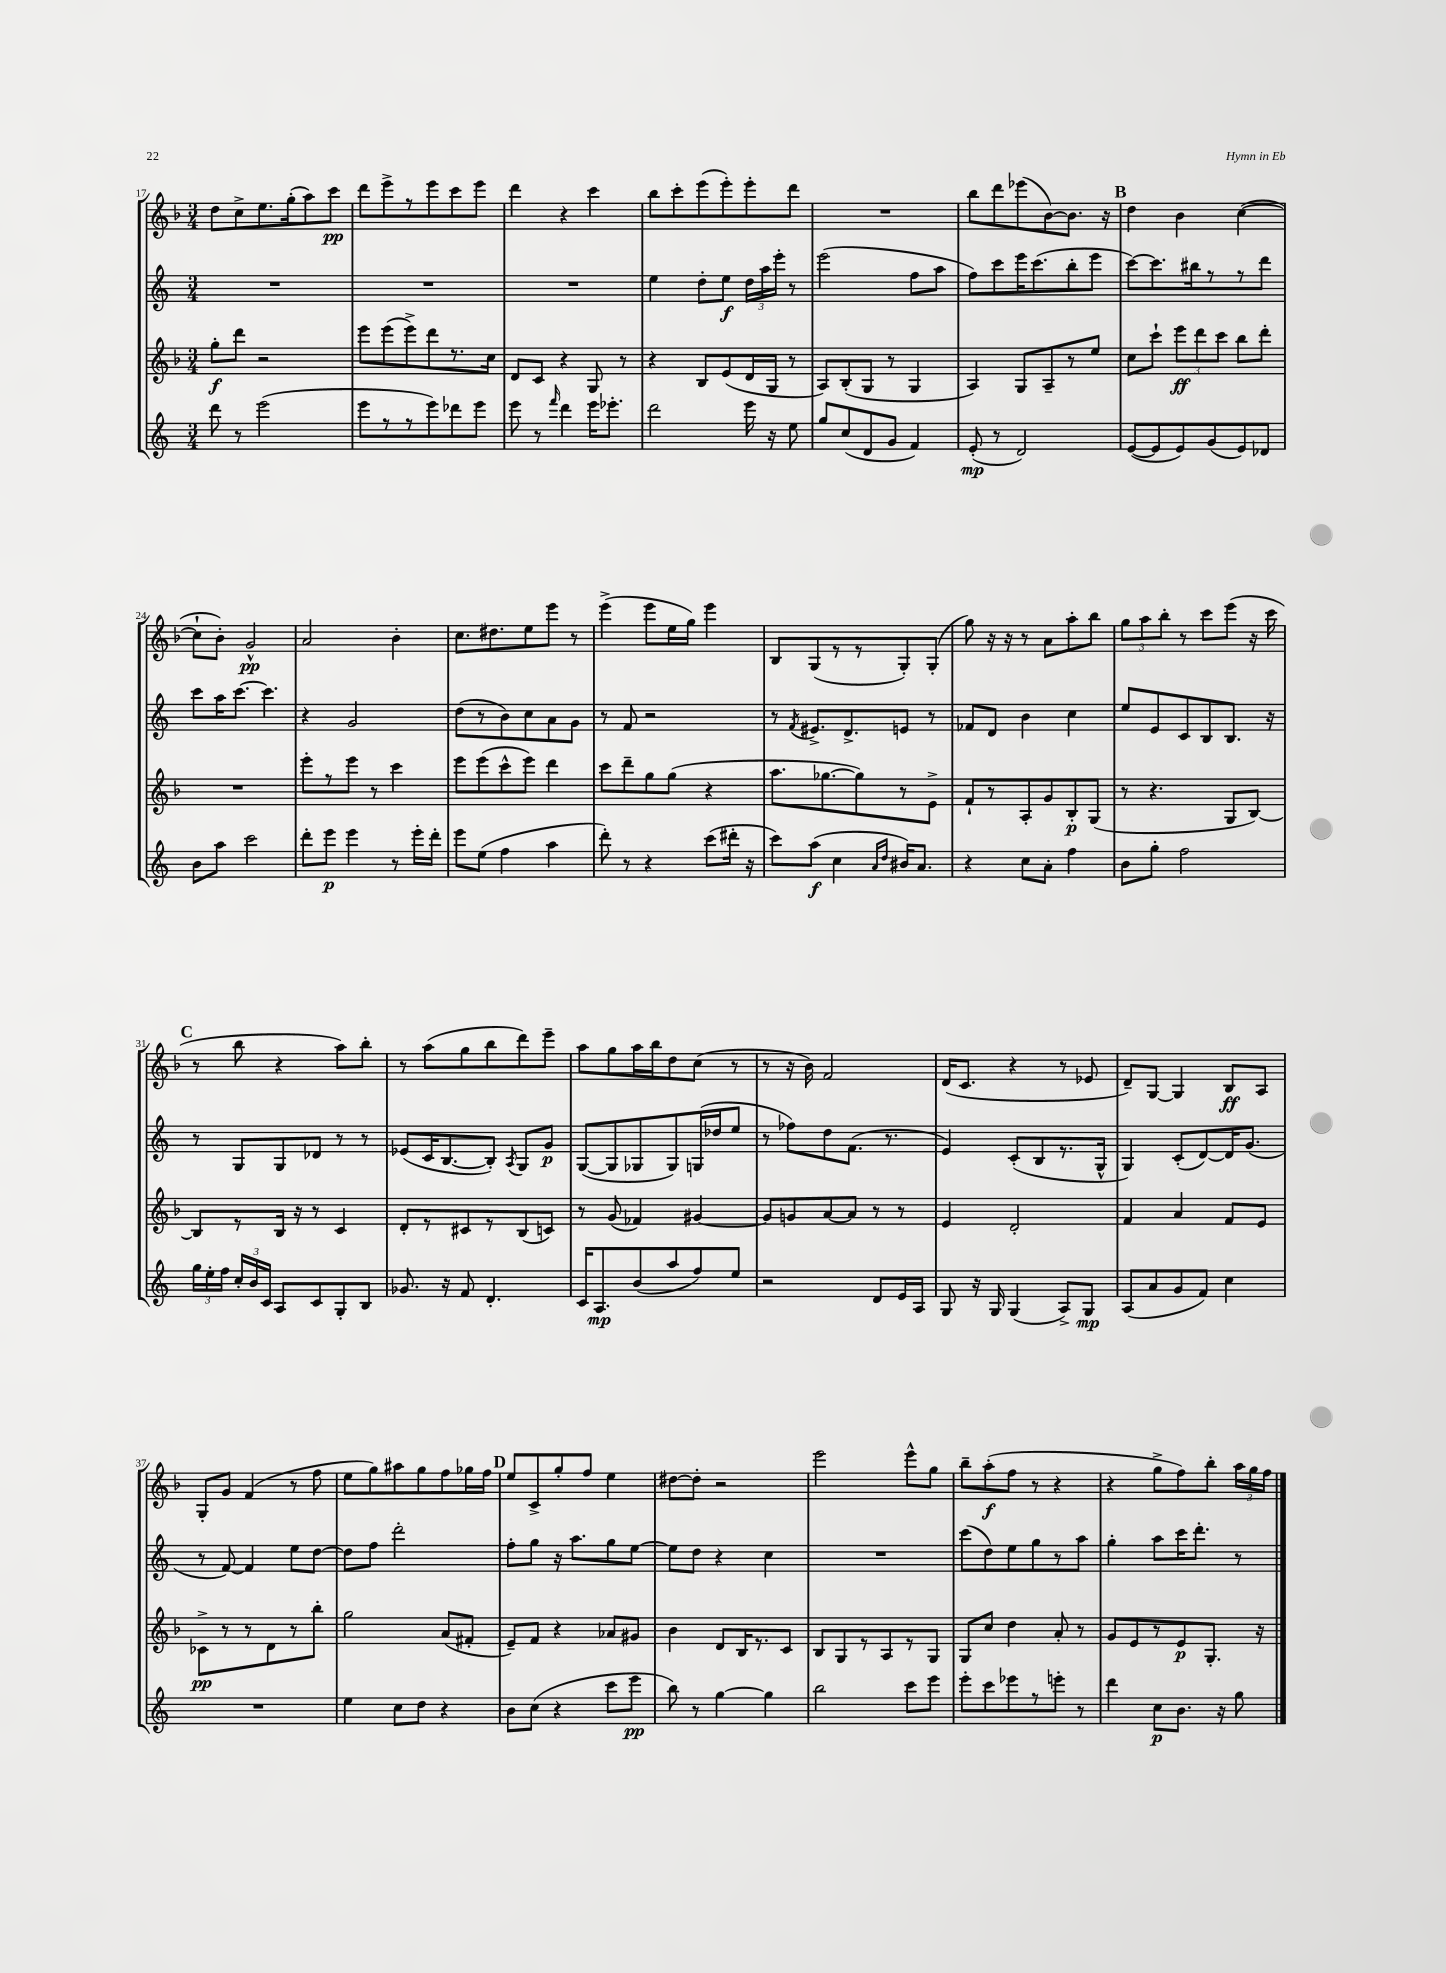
<<
\new StaffGroup <<
\new Staff = "s0" {
    \clef treble \key f \major \numericTimeSignature \time 3/4
    \autoBeamOff d''8[ c''8-> e''8. g''16-.( a''8) c'''8]\pp |
    d'''8[ e'''8-> r8 e'''8 c'''8 e'''8] |
    d'''4 r4 c'''4 |
    bes''8[ c'''8-. e'''8( e'''8-.) e'''8-. d'''8] |
    R2. |
    bes''8[ d'''8 ees'''8( bes'8~) bes'8.] r16 |
    \mark \markup { \bold "B" } d''4 bes'4 c''4~( |
    c''8[-! bes'8]-.) g'2-^\pp |
    a'2 bes'4-. |
    c''8.[ dis''8. e''8 e'''8] r8 |
    e'''4->( e'''8[ e''16 g''16]) e'''4 |
    bes8[ g8( r8 r8 g8-.) g8]-.( |
    g''8) r16 r16 r8 a'8[ a''8-. bes''8] |
    \tuplet 3/2 { g''8[ a''8 bes''8]-. } r8 c'''8[ e'''8]( r16 c'''16 |
    \mark \markup { \bold "C" } r8 bes''8 r4 a''8[) bes''8]-. |
    r8 a''8[( g''8 bes''8 d'''8) e'''8]-- |
    a''8[ g''8 a''16 bes''16 d''8 c''8]( r8 |
    r8 r16 bes'16) f'2 |
    d'16[( c'8.] r4 r8 ees'8 |
    d'8[--) g8]~ g4 bes8[\ff a8] |
    g8[-. g'8] f'4( r8 f''8 |
    e''8[ g''8) ais''8 g''8 f''8 ges''16 f''16] |
    \mark \markup { \bold "D" } e''8[ c'8-> g''8-. f''8] e''4 |
    dis''8[~ dis''8]-. r2 |
    e'''2 e'''8[-^ g''8] |
    bes''8[-- a''8-.\f( f''8] r8 r4 |
    r4 g''8[-> f''8) bes''8]-. \tuplet 3/2 { a''16[ g''16 f''16] } \bar "|." |
}
\new Staff = "s1" {
    \clef treble \key c \major \numericTimeSignature \time 3/4
    \autoBeamOff R2. |
    R2. |
    R2. |
    e''4 d''8[-. e''8]\f \tuplet 3/2 { d''16[ a''16 e'''16]-. } r8 |
    e'''2( f''8[ a''8] |
    f''8[) c'''8 e'''16 c'''8.( b''8-. e'''8] |
    \mark \markup { \bold "B" } c'''8[~) c'''8. bis''16 r8 r8 d'''8] |
    c'''8[ a''16 c'''8.]~ c'''4. |
    r4 g'2 |
    d''8[( r8 b'8) c''8 a'8 g'8] |
    r8 f'8 r2 |
    r8 \acciaccatura { f'8 } eis'8.[-> d'8.-> e'8] r8 |
    fes'8[ d'8] b'4 c''4 |
    e''8[ e'8 c'8 b8 b8.] r16 |
    \mark \markup { \bold "C" } r8 g8[ g8 des'8] r8 r8 |
    ees'8[( c'16 b8.~ b8]-.) \acciaccatura { a8 } g8[ g'8]\p |
    g8[~( g8 ges8 ges8) g16( des''16 e''8] |
    r8 fes''8[) d''8 f'8.]( r8. |
    e'4) c'8[-.( b8 r8. g16]-^ |
    g4) c'8[-.( d'8~) d'16 g'8.]( |
    r8 f'8~) f'4 e''8[ d''8]~ |
    d''8[ f''8] d'''2-. |
    \mark \markup { \bold "D" } f''8[-. g''8] r16 a''8.[ g''8 e''8]~ |
    e''8[ d''8] r4 c''4 |
    R2. |
    c'''8[( d''8) e''8 g''8 r8 a''8] |
    g''4-. a''8[ c'''16 d'''8.]-. r8 \bar "|." |
}
\new Staff = "s2" {
    \clef treble \key f \major \numericTimeSignature \time 3/4
    \autoBeamOff g''8[-.\f d'''8] r2 |
    e'''8[ e'''8( e'''8->) d'''8 r8. c''16] |
    d'8[ c'8] r4 g8 r8 |
    r4 bes8[ e'8( d'16 g16] r8 |
    a8[) bes8-.( g8] r8 g4 |
    a4) g8[ a8-- r8 e''8] |
    \mark \markup { \bold "B" } c''8[ c'''8]-! \tuplet 3/2 { e'''8[\ff d'''8 c'''8] } bes''8[ d'''8]-. |
    R2. |
    e'''8[-. r8 e'''8] r8 c'''4 |
    e'''8[ e'''8( c'''8-^ e'''8]) d'''4 |
    c'''8[ d'''8-- g''8 g''8]( r4 |
    a''8.[ ges''8.~ ges''8) r8 e'8]-> |
    f'8[-! r8 a8-. g'8 bes8-.\p g8]( |
    r8 r4. g8[ bes8]~) |
    \mark \markup { \bold "C" } bes8[ r8 bes16] r16 r8 c'4 |
    d'8[-. r8 cis'8 r8 bes8( c'8]) |
    r8 g'8( fes'4) gis'4~ |
    gis'8[ g'8 a'8~ a'8] r8 r8 |
    e'4 d'2-. |
    f'4 a'4 f'8[ e'8] |
    ces'8[->\pp r8 r8 d'8 r8 bes''8]-. |
    g''2 a'8[( fis'8]-. |
    \mark \markup { \bold "D" } e'8[--) f'8] r4 aes'8[ gis'8] |
    bes'4 d'8[ bes16 r8. c'8] |
    bes8[ g8 r8 a8 r8 g8] |
    g8[ c''8] d''4 a'8-. r8 |
    g'8[ e'8 r8 e'8\p g8.]-. r16 \bar "|." |
}
\new Staff = "s3" {
    \clef treble \key c \major \numericTimeSignature \time 3/4
    \autoBeamOff d'''8 r8 e'''2( |
    e'''8[ r8 r8 e'''8) des'''8 e'''8] |
    e'''8 r8 \grace { f'''16 } d'''4 e'''16[ ees'''8.]-. |
    d'''2 e'''16 r16 e''8 |
    g''8[ c''8( d'8 g'8] f'4) |
    e'8-.\mp( r8 d'2) |
    \mark \markup { \bold "B" } e'8[~( e'8 e'8) g'8( e'8) des'8] |
    b'8[ a''8] c'''2 |
    d'''8[-. e'''8]\p e'''4 r8 e'''16[-. d'''16]-. |
    e'''8[ e''8]( f''4 a''4 |
    d'''8-.) r8 r4 c'''8[( dis'''16]-. r16 |
    c'''8[) a''8]\f( c''4 \grace { a'16[ d''16] } bis'16[) a'8.] |
    r4 c''8[ a'8]-. f''4 |
    b'8[ g''8]-. f''2 |
    \mark \markup { \bold "C" } \tuplet 3/2 { g''16[ e''16-. f''16] } \tuplet 3/2 { c''16[-. b'16 c'16] } a8[ c'8 g8-. b8] |
    ges'8. r16 f'8 d'4.-. |
    c'16[ a8.\mp b'8( a''8 f''8) e''8] |
    r2 d'8[ e'16 a16] |
    g8 r16 g16 g4( a8[->) g8]\mp |
    a8[( a'8 g'8 f'8]) c''4 |
    R2. |
    e''4 c''8[ d''8] r4 |
    \mark \markup { \bold "D" } b'8[ c''8]( r4 c'''8[ e'''8]\pp |
    b''8) r8 g''4~ g''4 |
    b''2 c'''8[ e'''8] |
    e'''8[-. c'''8 ees'''8 r8 e'''8]-. r8 |
    d'''4 c''8[\p b'8.] r16 g''8 \bar "|." |
}
>>
>>
\layout { \context { \Score currentBarNumber = #17 } }
